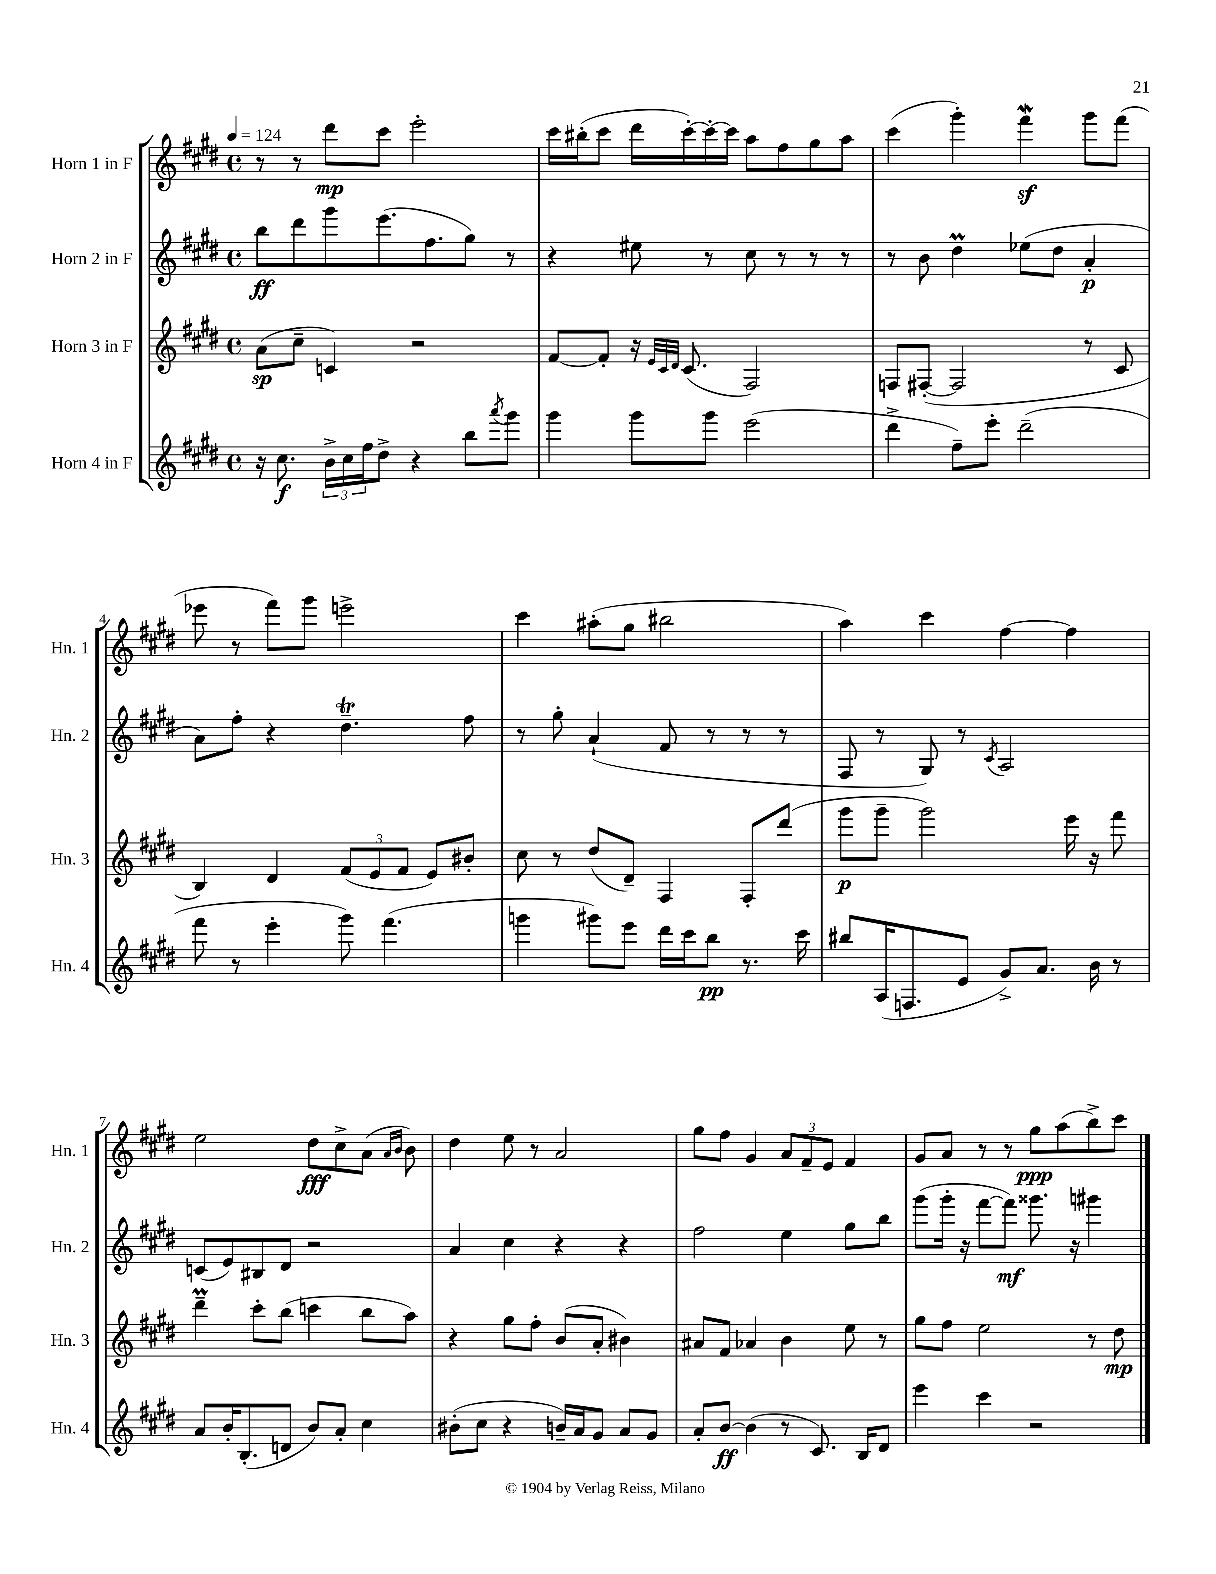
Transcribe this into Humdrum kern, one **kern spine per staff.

**kern	**kern	**kern	**kern
*staff4	*staff3	*staff2	*staff1
*clefG2	*clefG2	*clefG2	*clefG2
*k[f#c#g#d#]	*k[f#c#g#d#]	*k[f#c#g#d#]	*k[f#c#g#d#]
*M4/4	*M4/4	*M4/4	*M4/4
*met(c)	*met(c)	*met(c)	*met(c)
*MM124	*MM124	*MM124	*MM124
16r	(8a\L	8bb\L	8r
8.cc#\	.	.	.
.	8cc#~\J	8ddd#\	8r
24b^\LL	4c/)	8ggg#\	8ddd#\L
24cc#\	.	.	.
24ff#\J	.	.	.
8dd#^\J	.	(8.eee\	8ccc#\J
4r	2r	.	2eee'\
.	.	8.ff#\	.
8bb\L	.	8gg#\J)	.
8qaaa/	.	.	.
8ggg#\J	.	8r	.
=	=	=	=
4ggg#\	[8f#/L	4r	16ccc#\LL
.	.	.	(16bb#'\J
.	8f#'/]J	.	8ccc#\J
8ggg#\L	16r	8ee#\	16ddd#\LL
.	32qqe/LLL	.	.
.	32qqc#/	.	.
.	32qqd#/JJJ	.	.
.	(8.c#/	.	[16ccc#'\)
8ggg#\J	.	8r	16ccc#'\_
.	.	.	16ccc#\]JJ
(2eee\	2F#/)	8cc#\	8aa\L
.	.	8r	8ff#\
.	.	8r	8gg#\
.	.	8r	8aa\J
=	=	=	=
4ddd#^\	8F/L	8r	(4ccc#\
.	([8F#'/J	8b\	.
8ff#~\L)	2F#/]	4dd#\	4ggg#'\)
8eee'\J	.	.	.
(2ddd#~\	.	(8ee-\L	4fff#\
.	.	8dd#\J	.
.	8r	4a'/	8ggg#\L
.	8c#/	.	(8fff#\J
=	=	=	=
8fff#\	4B/)	8a\L)	8eee-\
8r	.	8ff#'\J	8r
4eee'\	4d#/	4r	8fff#\L)
.	.	.	8ggg#\J
8ggg#\)	(12f#/L	4.dd#~\	2eee^\
.	12e/	.	.
(4.fff#\	.	.	.
.	12f#/J	.	.
.	8e/L)	.	.
.	8b#'/J	8ff#\	.
=	=	=	=
4ggg\	8cc#\	8r	4ccc#\
.	8r	8gg#'\	.
8ggg#\L)	(8dd#/L	(4a`/	(8aa#'\L
8eee\J	8d#~/J)	.	8gg#\J
16ddd#\LL	4F#/	8f#/	2bb#\
16ccc#\J	.	.	.
8bb\J	.	8r	.
8.r	8F#'/L	8r	.
.	(8ddd#/J	8r	.
16ccc#\	.	.	.
=	=	=	=
8bb#/L	8ggg#\L	8F#/	4aa\)
(16A/K	8ggg#~\J	8r	.
8.F/	.	.	.
.	2ggg#\)	8G#/)	4ccc#\
8e/J	.	8r	.
.	.	8qc#/	.
8g#^/L)	.	2A/	[4ff#\
8.a/J	.	.	.
.	16eee\	.	4ff#\]
16b\	16r	.	.
8r	8fff#\	.	.
=	=	=	=
8a/L	4ddd#~\	(8c/L	2ee\
16b'/K	.	8e/)	.
(8.B'/	.	.	.
.	8ccc#'\L	8B#/	.
8d/J	(8bb\J	8d#/J	.
8b/L)	4ccc\	2r	8dd#\L
8a'/J	.	.	8cc#^\
4cc#\	8bb\L	.	(8a\J
.	.	.	16qqa/LL
.	.	.	16qqb/JJ
.	8aa\J)	.	8b\)
=	=	=	=
(8b#'\L	4r	4a/	4dd#\
8cc#\J	.	.	.
4r	8gg#\L	4cc#\	8ee\
.	8ff#'\J	.	8r
16b~/LL)	(8b/L	4r	2a/
16a/J	.	.	.
8g#/J	8a'/J	.	.
8a/L	4b#\)	4r	.
8g#/J	.	.	.
=	=	=	=
8a'/L	8a#/L	2ff#\	8gg#\L
[8b/J	8f#/J	.	8ff#\J
(4b\]	4a-/	.	4g#/
8r	4b\	4ee\	12a/L
.	.	.	12f#~/
8.c#/)	.	.	.
.	.	.	12e/J
.	8ee\	8gg#\L	4f#/
16B/LK	.	.	.
8d#/J	8r	8bb\J	.
=	=	=	=
4eee\	8gg#\L	(8ggg#\L	8g#/L
.	8ff#\J	16ggg#'\Jk	8a/J
.	.	16r	.
4ccc#\	2ee\	[8fff#\L	8r
.	.	8fff#\]J)	8r
2r	.	8.ggg##\	8gg#\L
.	.	.	(8aa\
.	.	16r	.
.	8r	4ggg#\	8bb^\)
.	8dd#\	.	8ccc#\J
==	==	==	==
*-	*-	*-	*-
